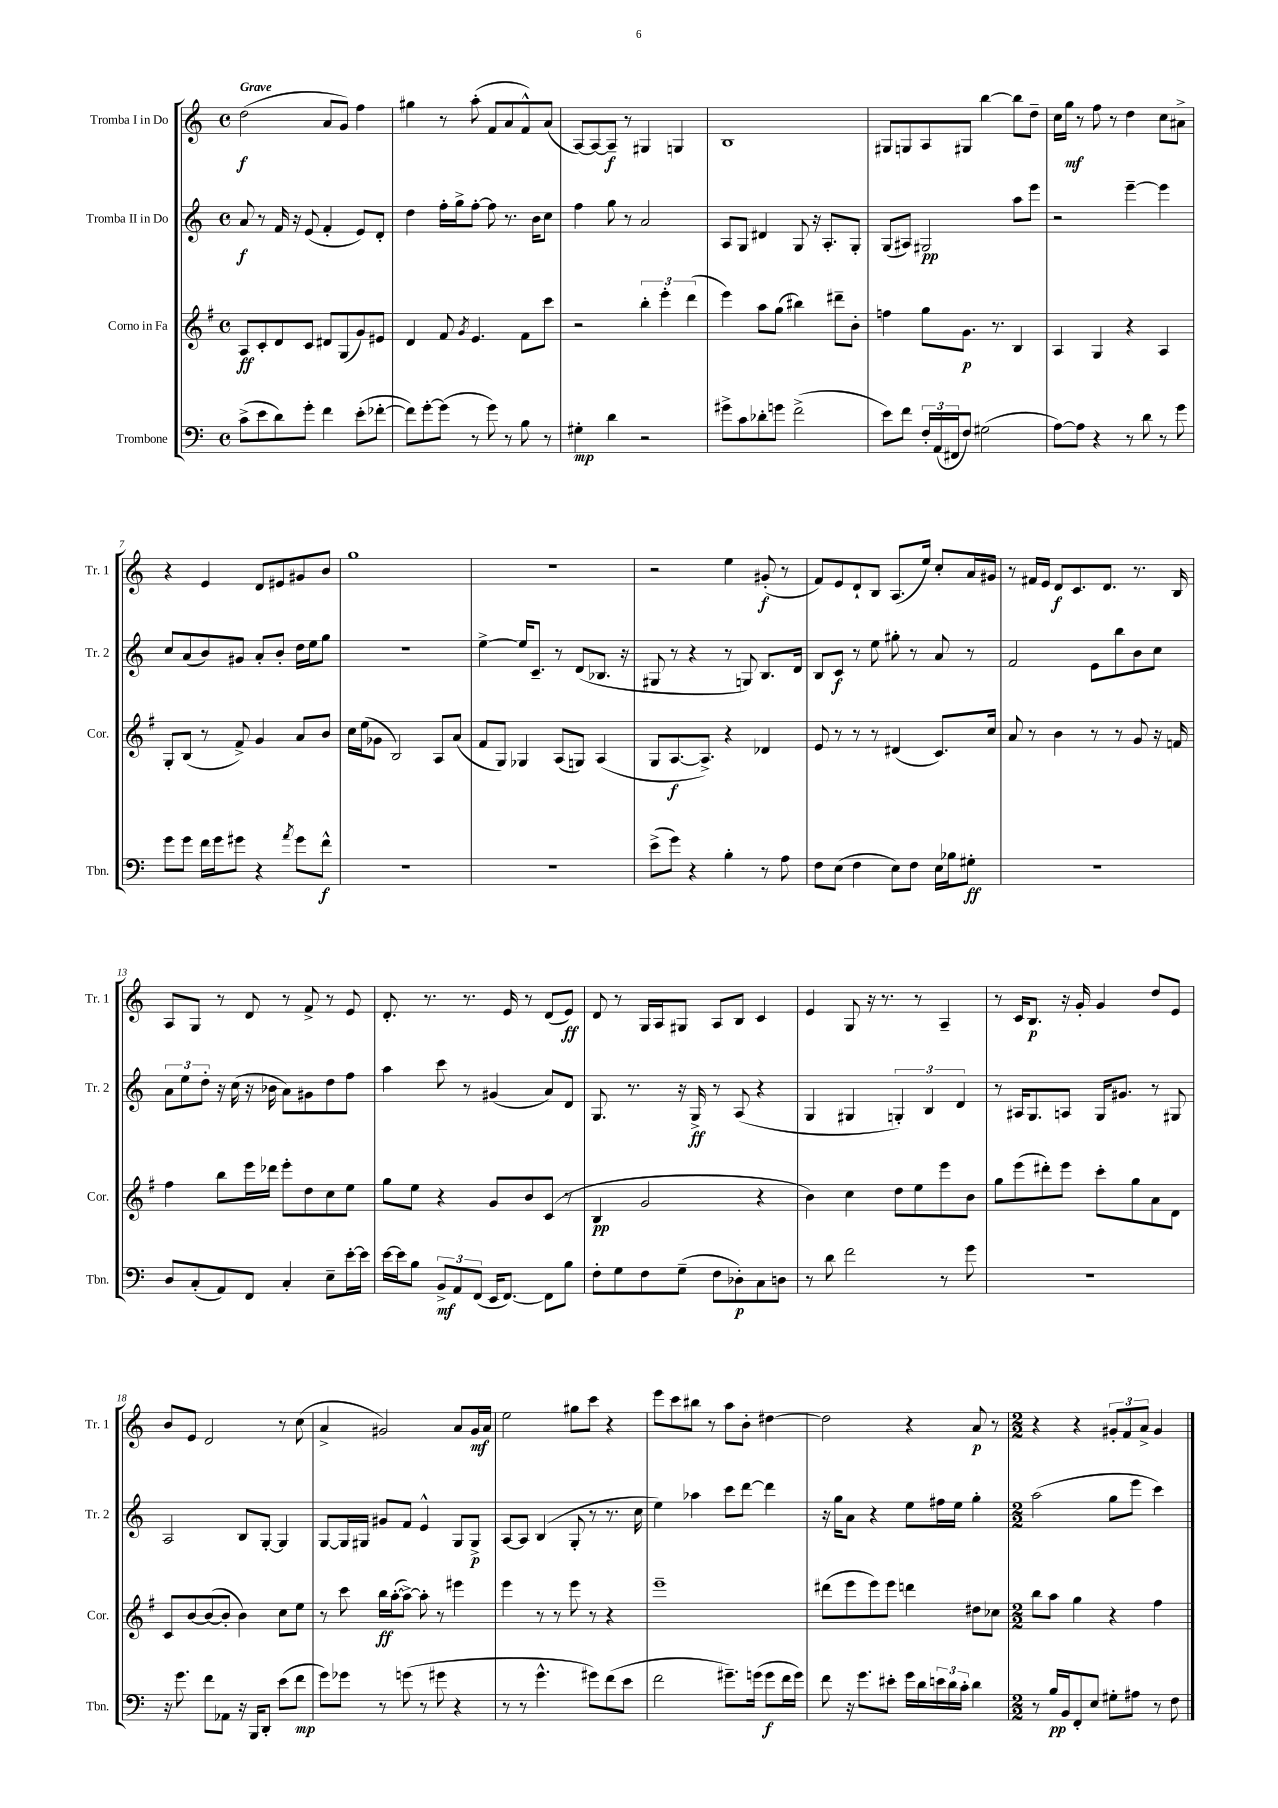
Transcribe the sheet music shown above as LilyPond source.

<<
\new StaffGroup <<
\new Staff = "s0" \with { instrumentName = "Tromba I in Do" shortInstrumentName = "Tr. 1" } {
    \clef treble \key c \major \defaultTimeSignature \time 4/4 \tempo "Grave"
    d''2\f( a'8 g'8) f''4 |
    gis''4 r8 a''8-.( f'8 a'8 f'8-^) a'8( |
    a8~) a8~ a8--\f r8 gis4 g4 |
    b1 |
    gis8 g8 a8 gis8 b''4~ b''8 d''8-- |
    c''16 g''16\mf r8 f''8 r8 d''4 c''8 ais'8-> |
    r4 e'4 d'8 eis'8 gis'8 b'8 |
    g''1 |
    R1 |
    r2 e''4 gis'8-.\f( r8 |
    f'8) e'8 d'8-! b8 a8.( e''16) c''8-. a'16 gis'16 |
    r8 fis'16 e'16 d'8\f c'8. d'8. r8. b16 |
    a8 g8 r8 d'8 r8 f'8-> r8 e'8 |
    d'8.-. r8. r8. e'16 r8 d'8( e'8\ff) |
    d'8 r8 g16 a16 gis8 a8 b8 c'4 |
    e'4 g8 r16 r8. r8 a4-- |
    r8 c'16 b8.\p r16 g'16-. g'4 d''8 e'8 |
    b'8 e'8 d'2 r8 c''8( |
    a'4-> gis'2) a'8 gis'16\mf a'16 |
    e''2 gis''8 c'''8 r4 |
    e'''8 c'''8 bis''8 r8 a''8 b'8-. dis''4~ |
    dis''2 r4 a'8\p r8 |
    \numericTimeSignature \time 2/2 r4 r4 \tuplet 3/2 { gis'8-. f'8 a'8-> } gis'4 \bar "|." |
}
\new Staff = "s1" \with { instrumentName = "Tromba II in Do" shortInstrumentName = "Tr. 2" } {
    \clef treble \key c \major \defaultTimeSignature \time 4/4
    a'8\f r8 f'16 r16 e'8( f'4-. e'8) d'8-. |
    d''4 f''16-. g''16-> f''8~-. f''8 r8. b'16 c''8 |
    f''4 g''8 r8 a'2 |
    a8 g8 dis'4 g8 r16 a8.-. g8-. |
    g8( ais8) gis2\pp a''8 e'''8 |
    r2 e'''4~-- e'''4 |
    c''8 a'8( b'8) gis'8 a'8-. b'8-. d''16 e''16 g''8 |
    R1 |
    e''4~-> e''16 c'8.-- r8 d'8( bes8. r16 |
    gis8 r8 r4 r8 g8) b8. d'16 |
    b8 c'8\f r8 e''8 gis''8-. r8 a'8 r8 |
    f'2 e'8 b''8 b'8 c''8 |
    \tuplet 3/2 { a'8 e''8 d''8-. } r16 c''16( r16 bes'16 a'8) gis'8 d''8 f''8 |
    a''4 c'''8 r8 gis'4( a'8) d'8 |
    g8. r8. r16 g16->\ff r8 a8( r4 |
    g4 gis4 \tuplet 3/2 { g4-.) b4 d'4 } |
    r8 ais16 g8. a8 g16 gis'8. r8 gis8 |
    a2 b8 g8~-. g4 |
    g8~ g16 gis16 gis'8 f'8 e'4-^ gis8 gis8->\p |
    a8~ a8 b4( g8-. r8 r8. c''16 |
    e''4) aes''4 c'''8 d'''8~ d'''4 |
    r16 g''16 a'8 r4 e''8 fis''16 e''16 g''4-. |
    \numericTimeSignature \time 2/2 a''2( g''8 e'''8 c'''4) \bar "|." |
}
\new Staff = "s2" \with { instrumentName = "Corno in Fa" shortInstrumentName = "Cor." } {
    \clef treble \key g \major \defaultTimeSignature \time 4/4
    a8\ff c'8-. d'8 c'8 dis'8 g8( g'8) eis'8 |
    d'4 fis'8 \acciaccatura { g'8 } e'4. fis'8 c'''8 |
    r2 \tuplet 3/2 { b''4-. e'''4-. d'''4( } |
    e'''4) a''8 g''8( bis''4) dis'''8-- b'8-. |
    f''4 g''8 g'8.\p r8. b4 |
    a4 g4 r4 a4 |
    g8-. b8( r8 fis'8->) g'4 a'8 b'8 |
    c''16 e''16( ges'8 b2) a8 a'8( |
    fis'8 g8) ges4 a8( g8) a4( |
    g8 a8.~\f a8.->) r4 des'4 |
    e'8 r8 r8 r8 dis'4( c'8.) c''16 |
    a'8 r8 b'4 r8 r8 g'8 r16 f'16 |
    fis''4 b''8 e'''16 des'''16 e'''8-. d''8 c''8 e''8 |
    g''8 e''8 r4 g'8 b'8 c'8( r8 |
    b4\pp g'2 r4 |
    b'4) c''4 d''8 e''8 e'''8 b'8 |
    g''8 e'''8( dis'''8-.) e'''8 c'''8-. g''8 a'8 d'8 |
    c'8 b'8~ b'8~( b'8-. b'4) c''8 e''8 |
    r8 c'''8 b''16\ff a''16~-.( a''8~->) a''8-. r8 eis'''4 |
    e'''4 r8 r8 e'''8 r8 r4 |
    e'''1-- |
    dis'''8( e'''8 e'''8) e'''8 d'''4 dis''8 ces''8 |
    \numericTimeSignature \time 2/2 b''8 a''8 g''4 r4 fis''4 \bar "|." |
}
\new Staff = "s3" \with { instrumentName = "Trombone" shortInstrumentName = "Tbn." } {
    \clef bass \key c \major \defaultTimeSignature \time 4/4
    c'8->( e'8 d'8) g'8-. f'4 e'8-.( fes'8~-. |
    fes'8) g'8~-. g'8( r8 g'8) r8 b8 r8 |
    gis4-.\mp d'4 r2 |
    gis'8-> c'8 des'8-. g'8 f'2->( |
    e'8) f'8 \tuplet 3/2 { f16-. a,16( fis,16 } f8) gis2( |
    a8~) a8 r4 r8 d'8 r8 g'8 |
    g'8 g'8 f'16 g'16 gis'8 r4 \acciaccatura { a'8 } gis'8 f'8-^\f |
    R1 |
    R1 |
    e'8->( g'8) r4 b4-. r8 a8 |
    f8 e8( f4 e8) f8 e16 bes16 gis8-.\ff |
    R1 |
    d8 c8-.( a,8) f,8 c4-. e8-- e'16~-. e'16 |
    e'16~ e'16 b8 \tuplet 3/2 { b,8->\mf a,8 f,8( } e,16 f,8.~) f,8 b8 |
    f8-. g8 f8 g8--( f8 des8-.\p) c8 d8 |
    r8 d'8 f'2 r8 g'8 |
    R1 |
    r16 g'8. f'8 aes,8 r16 b,,16 d,8-. e'8( f'8\mp |
    g'8) ges'8 r8 g'8( r8 gis'8 r4 |
    r8 r8 g'4.-^ gis'8) f'8( e'8 |
    f'2 gis'8.--) g'16( g'8\f f'16 g'16) |
    f'8 r16 g'8. eis'8-. g'16 d'16 \tuplet 3/2 { e'16 d'16 c'16-. } d'4 |
    \numericTimeSignature \time 2/2 r8 b16\pp b,16 f,8-. e8 gis8-. ais8 r8 f8 \bar "|." |
}
>>
>>
